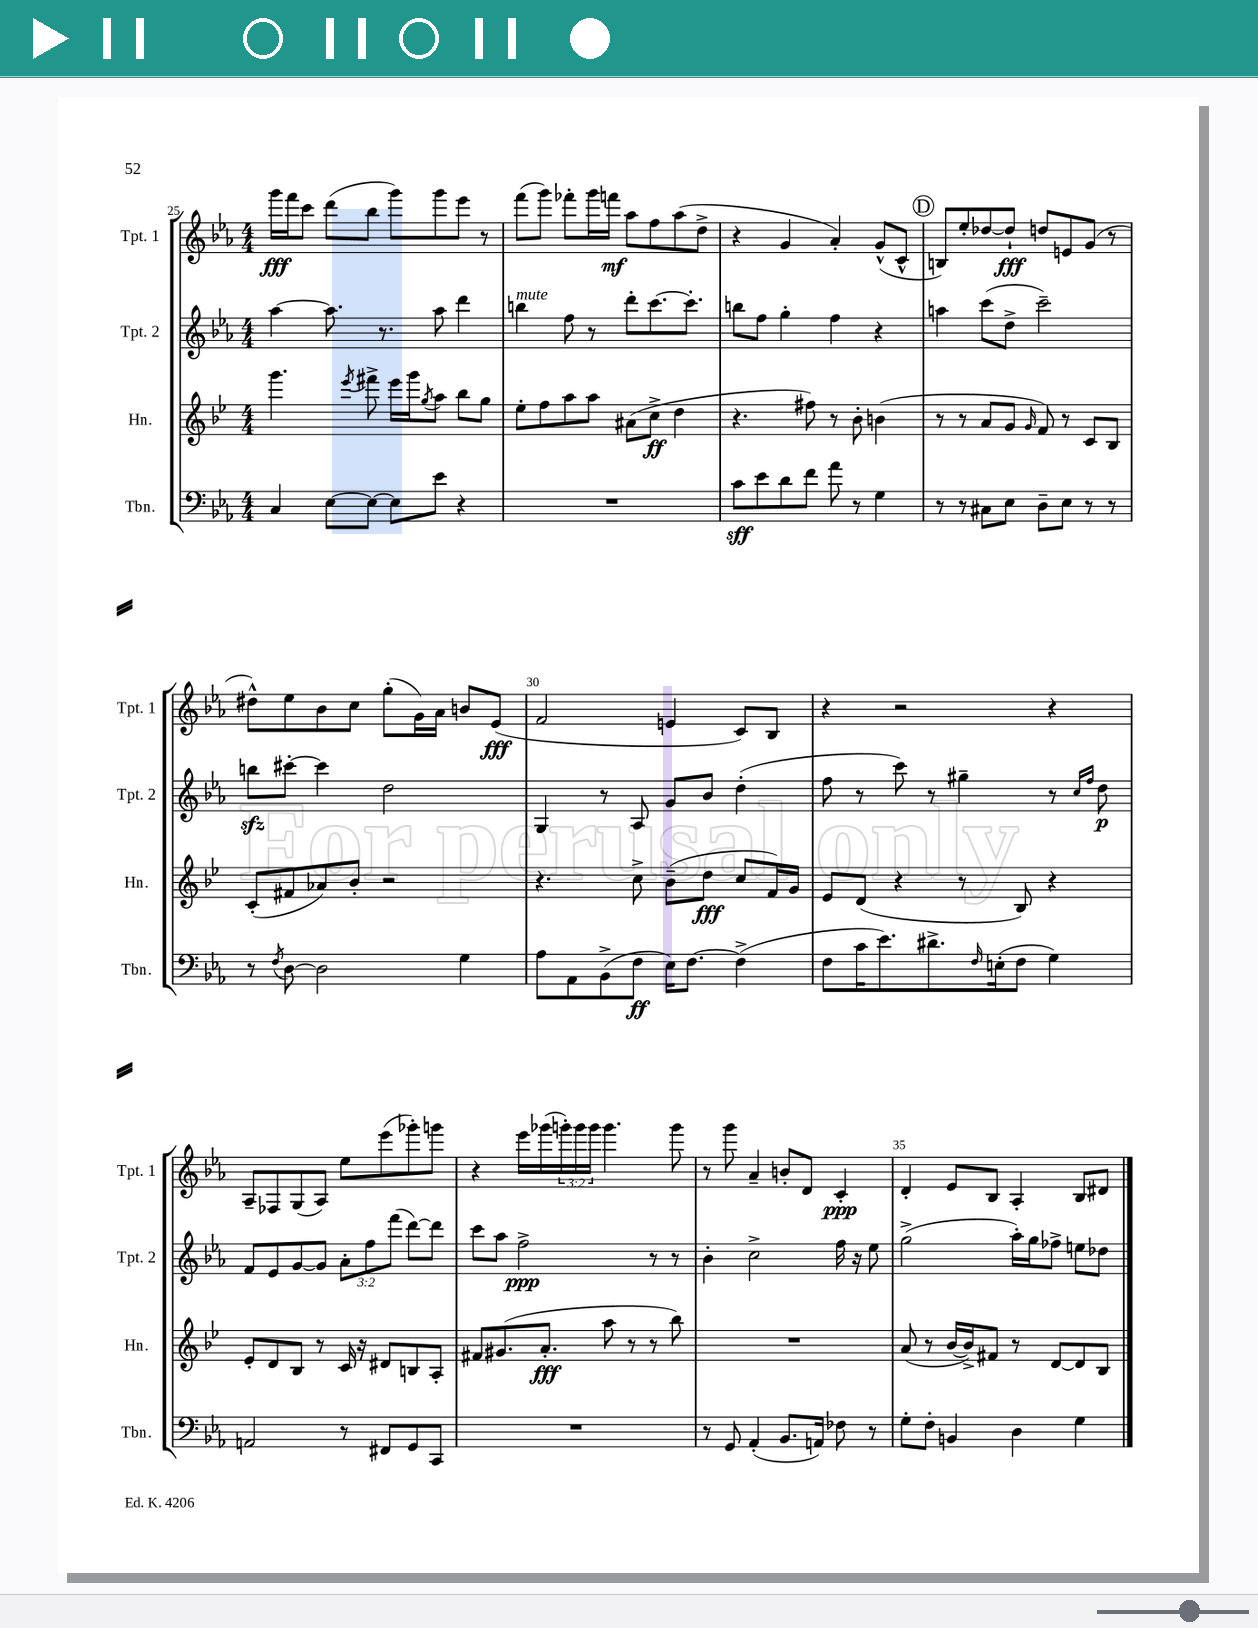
<<
\new StaffGroup <<
\new Staff = "s0" \with { instrumentName = "Tpt. 1" shortInstrumentName = "Tpt. 1" } {
    \clef treble \key ees \major \numericTimeSignature \time 4/4 \override Staff.TupletNumber.text = #tuplet-number::calc-fraction-text
    g'''16\fff f'''16 c'''8 d'''8( bes''8 g'''8) g'''8 ees'''8 r8 |
    f'''8( g'''8) fes'''8-. g'''16 f'''16\mf aes''8 f''8 aes''8( d''8-> |
    r4 g'4 aes'4-.) g'8-^( c'8-^ |
    \mark \markup { \circle "D" } b8) ees''8-. des''8~ des''8-!\fff d''8 e'8 g'8( r8 |
    dis''8-^) ees''8 bes'8 c''8 g''8-.( g'16) aes'16 b'8 ees'8\fff( |
    f'2 e'4 c'8) bes8 |
    r4 r2 r4 |
    aes8-- fes8 g8( aes8) ees''8 ees'''8( ges'''8-.) g'''8 |
    r4 ees'''16 ges'''16( \tuplet 3/2 { g'''16-.) g'''16 g'''16 } g'''4. g'''8 |
    r8 g'''8 aes'4-- b'8-. d'8 c'4-.\ppp |
    d'4-. ees'8 bes8 aes4-. bes8 dis'8 \bar "|." |
}
\new Staff = "s1" \with { instrumentName = "Tpt. 2" shortInstrumentName = "Tpt. 2" } {
    \clef treble \key ees \major \numericTimeSignature \time 4/4 \override Staff.TupletNumber.text = #tuplet-number::calc-fraction-text
    aes''4~ aes''8. r8. aes''8 d'''4 |
    b''4^\markup { \italic "mute" } f''8 r8 d'''8-. c'''8.~ c'''8.-. |
    b''8 f''8 g''4-. f''4 r4 |
    \mark \markup { \circle "D" } a''4 c'''8( d''8-> c'''2--) |
    b''8\sfz cis'''8~-. cis'''4 d''2 |
    g4 r8 aes8 g'8 bes'8 d''4-.( |
    f''8 r8 c'''8) r8 gis''4-- r8 \grace { c''16 f''16 } d''8\p |
    f'8 ees'8 g'8~ g'8 \tuplet 3/2 { aes'8-. f''8 f'''8( } d'''8~) d'''8 |
    c'''8 aes''8 f''2->\ppp r8 r8 |
    bes'4-. c''2-> f''16 r16 ees''8 |
    g''2->( aes''16-.) g''16 fes''8-> e''8 des''8 \bar "|." |
}
\new Staff = "s2" \with { instrumentName = "Hn." shortInstrumentName = "Hn." } {
    \clef treble \key bes \major \numericTimeSignature \time 4/4
    g'''4. \acciaccatura { ees'''8 } fis'''8-> ees'''16 g'''16 \acciaccatura { g''8 } a''8 bes''8 g''8 |
    ees''8-. f''8 a''8 a''8 ais'8( c''8->\ff d''4 |
    r4. fis''8) r8 bes'8-. b'4( |
    \mark \markup { \circle "D" } r8 r8 a'8 g'8 \grace { g'16 } f'8) r8 c'8 bes8 |
    c'8-.( fis'8 aes'8) bes'8-. r2 |
    r4. c''8-> bes'8--( d''8\fff c''8 f'16) g'16 |
    ees'8 d'8( r4 r8 bes8) r4 |
    ees'8-. d'8 bes8 r8 c'16 r16 dis'8 b8 a8-. |
    fis'8 gis'8.( a'8.-.\fff a''8 r8 r8 bes''8) |
    R1 |
    a'8( r8 bes'16~ bes'16->) fis'8 r8 d'8~ d'8 bes8 \bar "|." |
}
\new Staff = "s3" \with { instrumentName = "Tbn." shortInstrumentName = "Tbn." } {
    \clef bass \key ees \major \numericTimeSignature \time 4/4
    c4 ees8~ ees8~ ees8 ees'8 r4 |
    R1 |
    c'8\sff ees'8 d'8 f'8 aes'8 r8 g4 |
    \mark \markup { \circle "D" } r8 r8 cis8 ees8 d8-- ees8 r8 r8 |
    r8 \acciaccatura { f8 } d8~ d2 g4 |
    aes8 aes,8 bes,8->( f8\ff ees16) f8.~ f4->( |
    f8 c'16 ees'8.) dis'8.-> \grace { f16 } e16-.( f8 g4) |
    a,2 r8 fis,8 g,8 c,8 |
    R1 |
    r8 g,8 aes,4-.( bes,8. a,16) fes8 r8 |
    g8-. f8-. b,4 d4 g4 \bar "|." |
}
>>
>>
\layout { \context { \Score currentBarNumber = #25 \override BarNumber.break-visibility = ##(#f #t #t) barNumberVisibility = #(every-nth-bar-number-visible 5) } }
